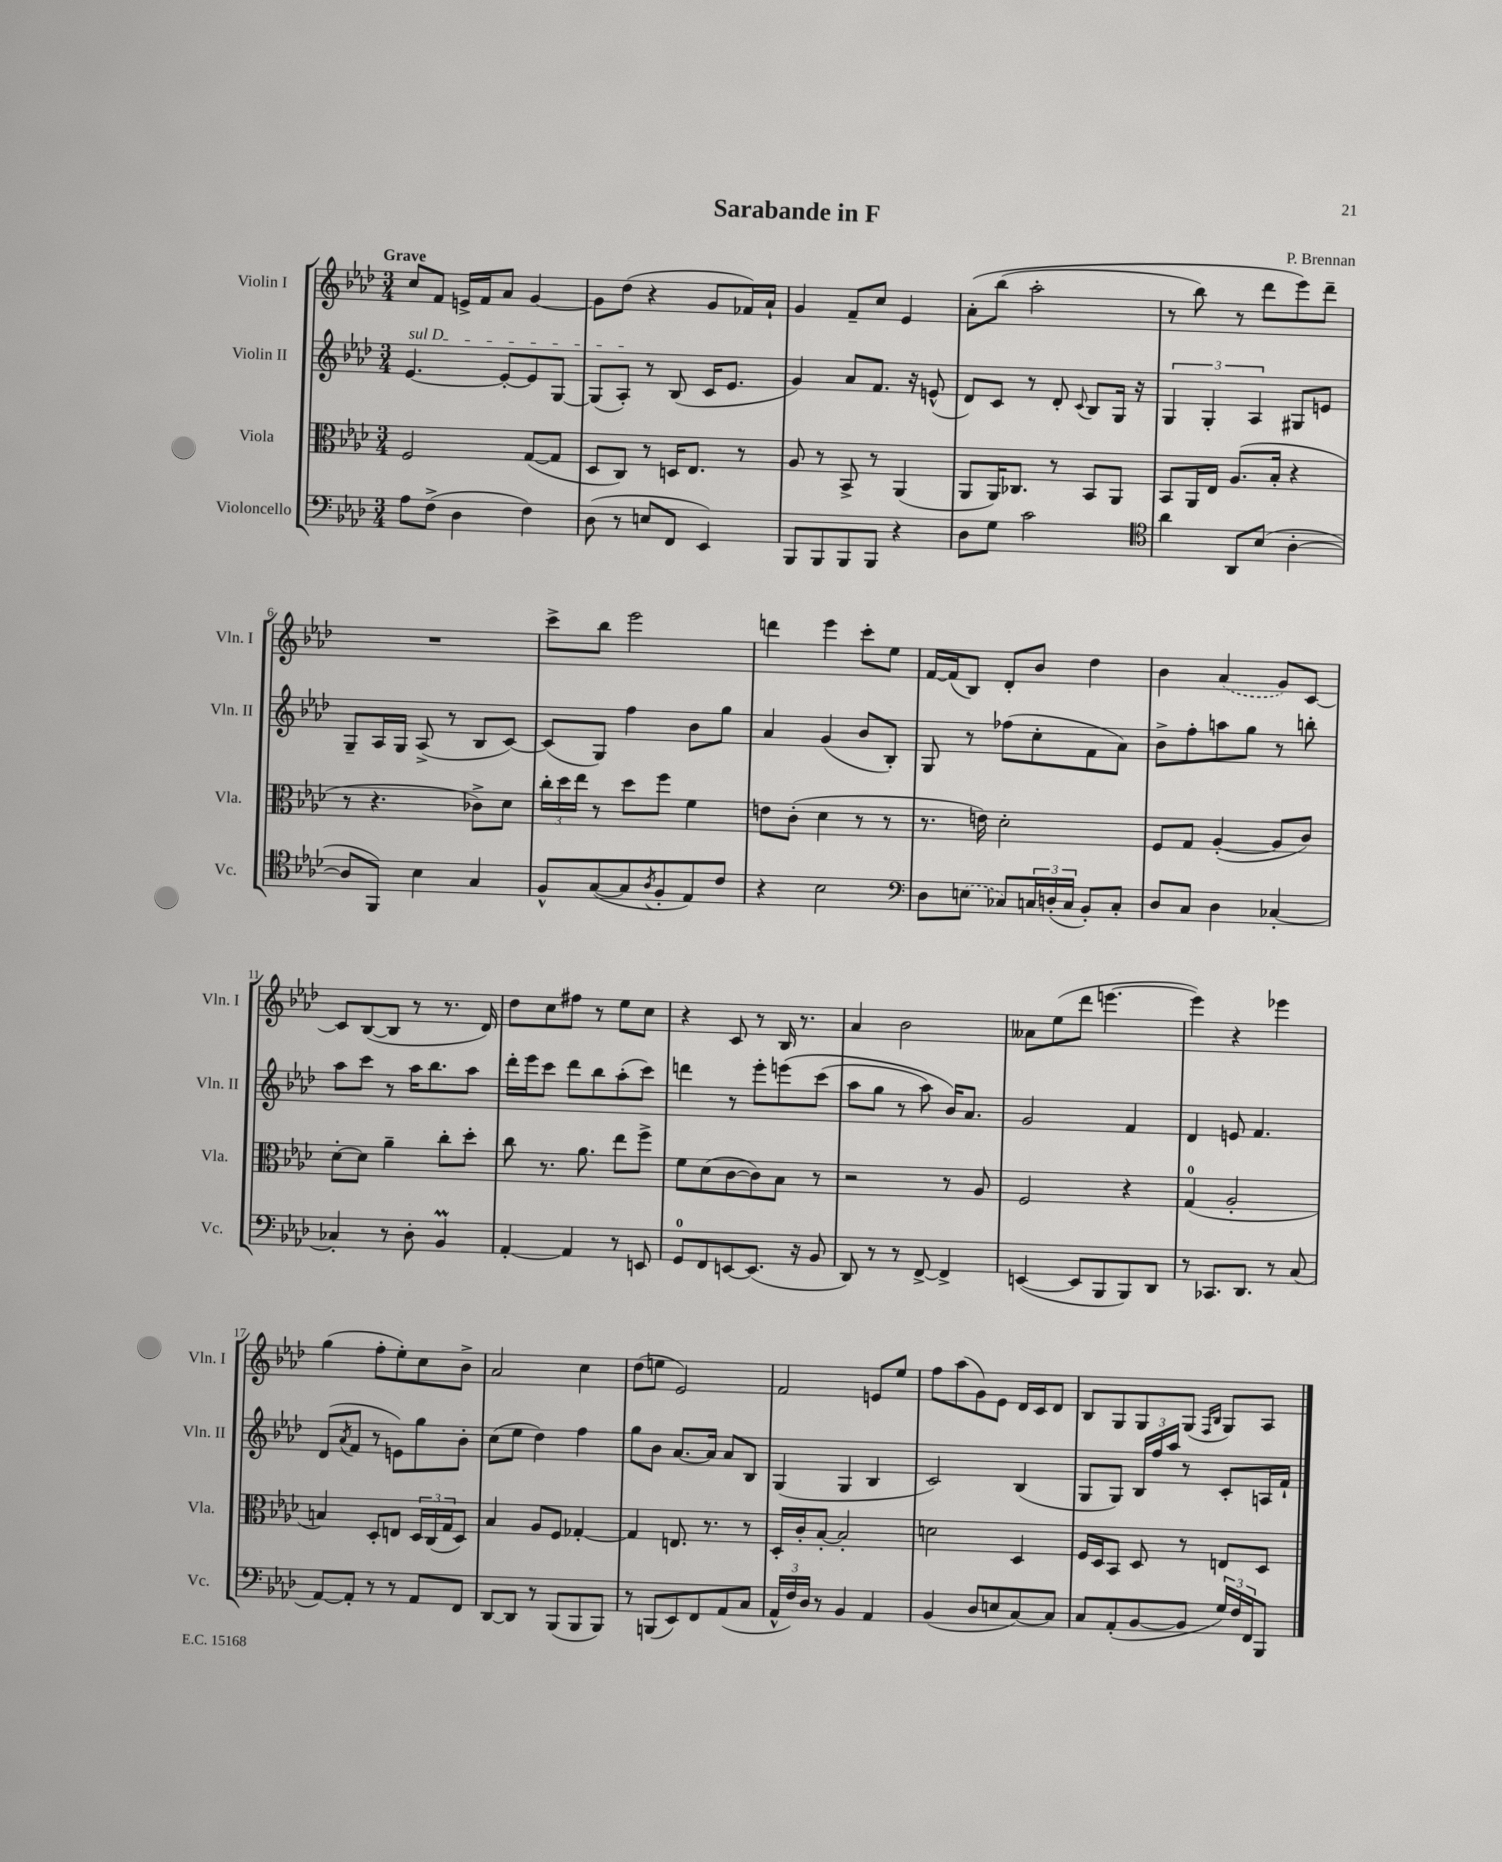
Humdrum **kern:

**kern	**kern	**kern	**kern
*part4	*part3	*part2	*part1
*staff4	*staff3	*staff2	*staff1
*I"Violoncello	*I"Viola	*I"Violin II	*I"Violin I
*I'Vc.	*I'Vla.	*I'Vln. II	*I'Vln. I
*clefF4	*clefC3	*clefG2	*clefG2
*k[b-e-a-d-]	*k[b-e-a-d-]	*k[b-e-a-d-]	*k[b-e-a-d-]
*M3/4	*M3/4	*M3/4	*M3/4
=1	=1	=1	=1
!	!	!	!LO:TX:a:B:t=Grave
!	!	!LO:TX:a:i:t=sul D	!
8A-\L	2F/	[4.e-/	8cc/L
(8F^\J	.	.	8f/J
4D-\	.	.	16en^/LL
.	.	.	16f/J
.	.	8e-'/L_	8a-/J
4F\)	([8G/L	8e-/]	[4g/
.	8G/J]	[8G/J	.
=2	=2	=2	=2
(8D-\	8D-/L	(8G/L]	8g\L]
8r	8C/J)	8A-'/J)	(8dd-\J
8En/L	8r	8r	4r
8FF/J	16Dn/KL	(8B-/	.
.	8.E-/J	.	.
4EE-/)	.	16c/KL	8g/L
.	.	8.e-/J	.
.	8r	.	16f-X/L)
.	.	.	16a-`/JJ
=3	=3	=3	=3
8BBB-/L	8A-/	4g/)	4g/
8BBB-/	8r	.	.
8BBB-/	8BB-^/	8a-/L	8f~/L
8BBB-/J	8r	8.f/J	8cc/J
4r	(4AA-/	.	4e-/
.	.	16r	.
.	.	(8en^^/	.
=4	=4	=4	=4
8D-\L	8AA-/L	8d-/L)	(8a-'\L
8G\J	16AA-/K)	8c/J	(8bb-\J
.	8.C-X/J	.	.
2c\	.	8r	2aa-'\
.	8r	8d-'/	.
.	.	8qqc/	.
.	8BB-/L	8B-/L	.
.	8AA-/J	16G/Jk	.
.	.	16r	.
=5	=5	=5	=5
*clefC4	*	*	*
4a-\	8BB-/L	6G/	8r
.	16AA-/L	.	8bb-\)
.	.	6G'/	.
.	16E-/JJ	.	.
8AA-/L	(8.A-/L	.	8r
.	.	6A-/	.
(8B-/J	.	.	8ddd-\L
.	16B-'/Jk	.	.
[4A-'\	4r	8G#X/L	8eee-\)
.	.	8en/J	8ddd-~\J
!!LO:LB:g=z
=6	=6	=6	=6
8A-/L]	8r	8G~/L	2.r
8FF/J)	4.r	16A-/L	.
.	.	16G/JJ	.
4B-\	.	(8A-^/	.
.	.	8r	.
4G/	8c-X^\L)	8B-/L	.
.	8d-\J	[8c/J)	.
=7	=7	=7	=7
8F^^/L	24cc'\LL	(8c/L]	8ccc^\L
.	24dd-\	.	.
.	24ee-\JJ	.	.
([8G/	8r	8G/J)	8bb-\J
8G/]	8dd-\L	4ff\	2eee-\
8qA-/	.	.	.
8F'/	8ff\J	.	.
8E-/)	4f\	8b-\L	.
8c/J	.	8gg\J	.
=8	=8	=8	=8
4r	8en\L	4a-/	4dddn\
.	(8c'\J	.	.
2B-\	4d-\	(4g/	4eee-\
.	8r	8b-/L	8ccc'\L
.	8r	8B-'/J)	8ee-\J
=9	=9	=9	=9
*clefF4	*	*	*
8D-\L	8.r	8G/	[16f/LL
.	.	.	(16f/J]
(8En\J	.	8r	8B-/J)
.	16en\)	.	.
8C-X/L)	2d-'\	(8ff-X\L	8d-'/L
24Cn/L	.	8cc'\	8b-/J
(24Dn'/	.	.	.
24C/JJ	.	.	.
8BB-'/L)	.	8f\	4dd-\
8C'/J	.	8a-\J)	.
=10	=10	=10	=10
8D-/L	8F/L	8b-^\L	4b-\
8C/J	8G/J	8ff'\	.
4D-\	([4A-'/	8aan\	(4a-/
.	.	8gg\J	.
[4C-X'/	8A-/L]	8r	8g/L)
.	8c/J)	8bbn'\	[8c/J
!!LO:LB:g=z
=11	=11	=11	=11
4C-X'/]	[8d-'\L	8aa-\L	8c/L]
.	8d-\J]	8ccc\J	([8B-/
8r	4a-~\	8r	8B-/J]
8D-'\	.	16aa-\KL	8r
.	.	8.bb-\	.
4BB-M/	8cc'\L	.	8.r
.	8dd-'\J	8aa-\J	.
.	.	.	16d-/)
=12	=12	=12	=12
[4AA-'/	8cc\	16ddd-'\LL	8dd-\L
.	.	16eee-\J	.
.	8.r	8ccc\J	8cc\
4AA-/]	.	8ddd-\L	8ff#X\J
.	8.a-\	.	.
.	.	8bb-\	8r
8r	8ee-\L	(8aa-'\	8ee-\L
8EEn/	8ff^\J	8ccc\J)	8cc\J
=13	=13	=13	=13
8GG/L	8f\L	4dddn\	4r
8FF/	(8d-\	.	.
[8EEn/	[8c\	8r	8c/
(8.EE/J]	8c\])	8eee-'\L	8r
.	8B-\J	(8eeen\	16B-/
16r	.	.	8.r
8BB-/	8r	(8ccc\J	.
=14	=14	=14	=14
8DD-/)	2r	8aa-\L	4a-/
8r	.	8gg\J	.
8r	.	8r	2b-\
[8FF^/	.	8aa-\)	.
4FF^/]	8r	16b-/KL)	.
.	.	8.a-/J	.
.	8A-/	.	.
=15	=15	=15	=15
([4EEn/	2F/	2g/	8a--X\L
.	.	.	(8ee-\
8EE/L]	.	.	8ddd-\J
8BBB-/	.	.	[4.eeen\
8BBB-/)	4r	4f/	.
8DD-/J	.	.	.
=16	=16	=16	=16
8r	(4G/	4d-/	4eee\])
8.CC-X/L	.	.	.
.	2A-'/	8en/	4r
8.DD-/J	.	.	.
.	.	4.f/	.
8r	.	.	4eee-X\
(8C/	.	.	.
!!LO:LB:g=z
=17	=17	=17	=17
[8AA-/L)	4Bn/)	(8d-/L	(4gg\
.	.	8qa-/	.
8AA-'/J]	.	8f/J	.
8r	8D-'/L	8r	8ff'\L
8r	8En/J	8en\L)	8ee-'\)
8AA-/L	24D-/LL	8gg\	8cc\
.	(24C/	.	.
.	24G/J	.	.
8FF/J	8D-/J)	8b-'\J	8b-^\J
=18	=18	=18	=18
[8DD-/L	4B-/	(8cc\L	2a-/
8DD-/J]	.	8ee-\J	.
8r	8A-/L	4dd-\)	.
(8BBB-/L	8F/J	.	.
8BBB-/	[4G-X'/	4ff\	4cc\
8BBB-/J)	.	.	.
=19	=19	=19	=19
8r	4G-/]	8gg\L	(8dd-\L
(8BBBn/L	.	8b-\J	8een\J
8EE-/)	8.En/	[8.a-/L	2e-/)
8FF/	.	.	.
.	8.r	16a-/Jk]	.
(8AA-/	.	8a-/L	.
8C/J	8r	8B-/J	.
=20	=20	=20	=20
24AA-^^/LL	16D-'/LL	(4G/	2f/
24F/)	.	.	.
.	16c'/J	.	.
24D-/JJ	.	.	.
8r	[8B-'/J	.	.
4BB-/	2B-'/]	4G/	.
4AA-/	.	4B-/	8en/L
.	.	.	8ee-/J
=21	=21	=21	=21
(4BB-/	2dn\	2c/)	8ff\L
.	.	.	(8aa-\
8D-/L	.	.	8g\)
8En/	.	.	8e-\J
[8C/)	4D-/	(4B-/	16d-/LL
.	.	.	16c/J
8C/J]	.	.	8d-/J
=22	=22	=22	=22
8C/L	16F/LL	8G/L	8B-/L
.	16D-/J	.	.
(8AA-'/	8BB-/J	8G/J)	8G/
[8BB-/	8D-/	24B-/LL	8G/
.	.	24ff/	.
.	.	24aa-/JJ	.
8BB-/J]	8r	8r	(8G/J
.	.	.	16qqF/LL
.	.	.	16qqB-/JJ
24G/LL)	8En/L	8c'/L	8G/L)
24F/	.	.	.
24FF/J	.	.	.
8BBB-/J	8D-/J	16An/L	8A-/J
.	.	16f`/JJ	.
==	==	==	==
*-	*-	*-	*-
